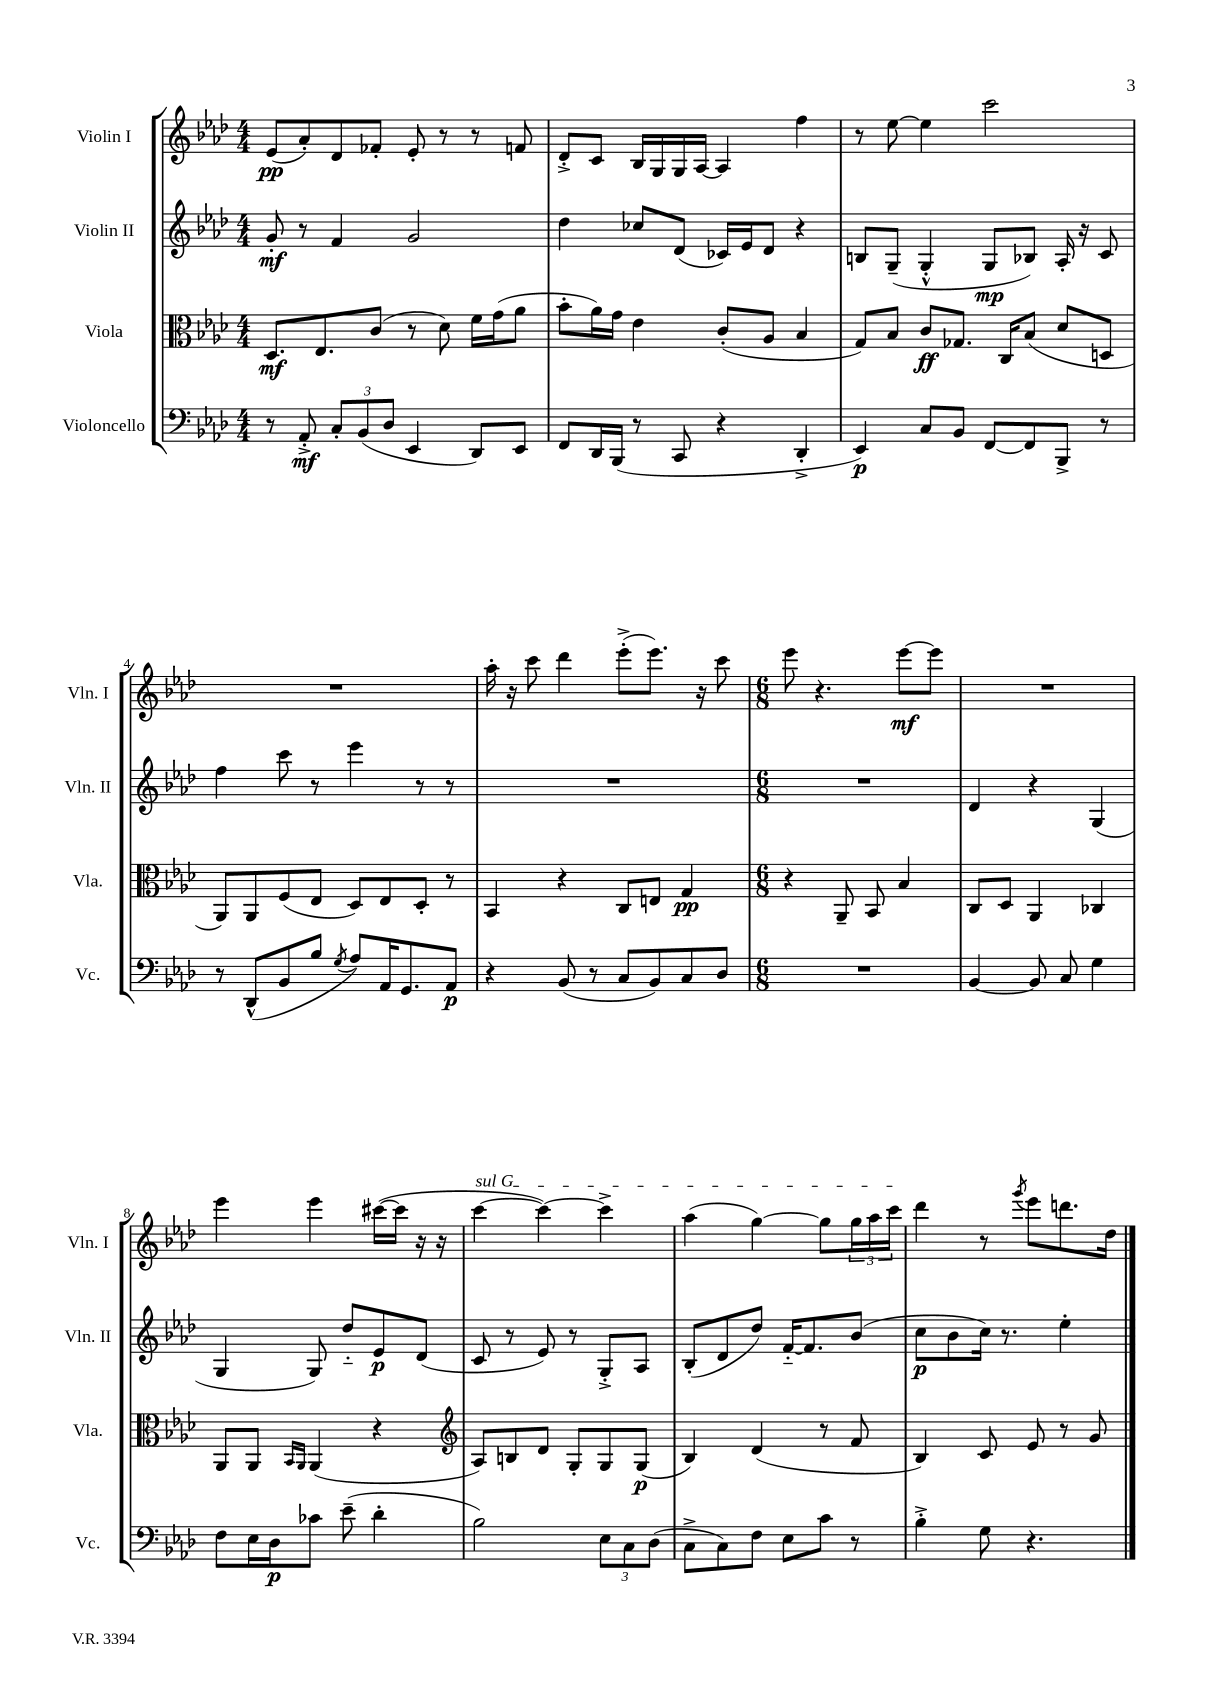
<<
\new StaffGroup <<
\new Staff = "s0" \with { instrumentName = "Violin I" shortInstrumentName = "Vln. I" } {
    \clef treble \key aes \major \numericTimeSignature \time 4/4
    ees'8\pp( aes'8-.) des'8 fes'8-. ees'8-. r8 r8 f'8 |
    des'8-.-> c'8 bes16 g16 g16 aes16~ aes4 f''4 |
    r8 ees''8~ ees''4 c'''2 |
    R1 |
    aes''16-. r16 c'''8 des'''4 ees'''8-.->( ees'''8.) r16 c'''8 |
    \numericTimeSignature \time 6/8 ees'''8 r4. ees'''8~\mf ees'''8 |
    R2. |
    ees'''4 ees'''4 cis'''16~( cis'''16 r16 r16 |
    \once \override TextSpanner.bound-details.left.text = \markup { \italic "sul G" } c'''4~\startTextSpan c'''4~) c'''4-> |
    aes''4( g''4~) g''8 \tuplet 3/2 { g''16 aes''16 c'''16\stopTextSpan } |
    des'''4 r8 \acciaccatura { g'''8 } ees'''8 d'''8. des''16 \bar "|." |
}
\new Staff = "s1" \with { instrumentName = "Violin II" shortInstrumentName = "Vln. II" } {
    \clef treble \key aes \major \numericTimeSignature \time 4/4
    g'8-.\mf r8 f'4 g'2 |
    des''4 ces''8 des'8( ces'16) ees'16 des'8 r4 |
    b8 g8--( g4-.-^ g8\mp bes8) aes16-. r16 c'8 |
    f''4 c'''8 r8 ees'''4 r8 r8 |
    R1 |
    \numericTimeSignature \time 6/8 R2. |
    des'4 r4 g4( |
    g4 g8) des''8-_ ees'8\p des'8( |
    c'8 r8 ees'8) r8 g8-.-> aes8 |
    bes8-.( des'8 des''8) f'16~-_ f'8. bes'8( |
    c''8\p bes'8 c''16) r8. ees''4-. \bar "|." |
}
\new Staff = "s2" \with { instrumentName = "Viola" shortInstrumentName = "Vla." } {
    \clef alto \key aes \major \numericTimeSignature \time 4/4
    des8.\mf ees8. c'8( r8 des'8) f'16 g'16( aes'8 |
    bes'8-. aes'16) g'16 ees'4 c'8-.( aes8 bes4 |
    g8) bes8 c'8\ff ges8. c16 bes8( des'8 d8 |
    aes,8) aes,8 f8( ees8 des8) ees8 des8-. r8 |
    bes,4 r4 c8 e8 g4\pp |
    \numericTimeSignature \time 6/8 r4 aes,8-- bes,8 bes4 |
    c8 des8 aes,4 ces4 |
    aes,8 aes,8 \grace { bes,16 aes,16 } aes,4( r4 |
    \clef treble aes8) b8 des'8 g8-. g8 g8\p( |
    bes4) des'4( r8 f'8 |
    bes4) c'8 ees'8 r8 g'8 \bar "|." |
}
\new Staff = "s3" \with { instrumentName = "Violoncello" shortInstrumentName = "Vc." } {
    \clef bass \key aes \major \numericTimeSignature \time 4/4
    r8 aes,8-.->\mf \tuplet 3/2 { c8-. bes,8( des8 } ees,4 des,8) ees,8 |
    f,8 des,16 bes,,16( r8 c,8 r4 des,4-.-> |
    ees,4\p) c8 bes,8 f,8~ f,8 bes,,8-> r8 |
    r8 des,8-^( bes,8 bes8 \acciaccatura { g8 } aes8) aes,16 g,8. aes,8\p |
    r4 bes,8( r8 c8 bes,8) c8 des8 |
    \numericTimeSignature \time 6/8 R2. |
    bes,4~ bes,8 c8 g4 |
    f8 ees16 des16\p ces'8 ees'8--( des'4-. |
    bes2) \tuplet 3/2 { ees8 c8 des8( } |
    c8-> c8) f8 ees8 c'8 r8 |
    bes4-.-> g8 r4. \bar "|." |
}
>>
>>
